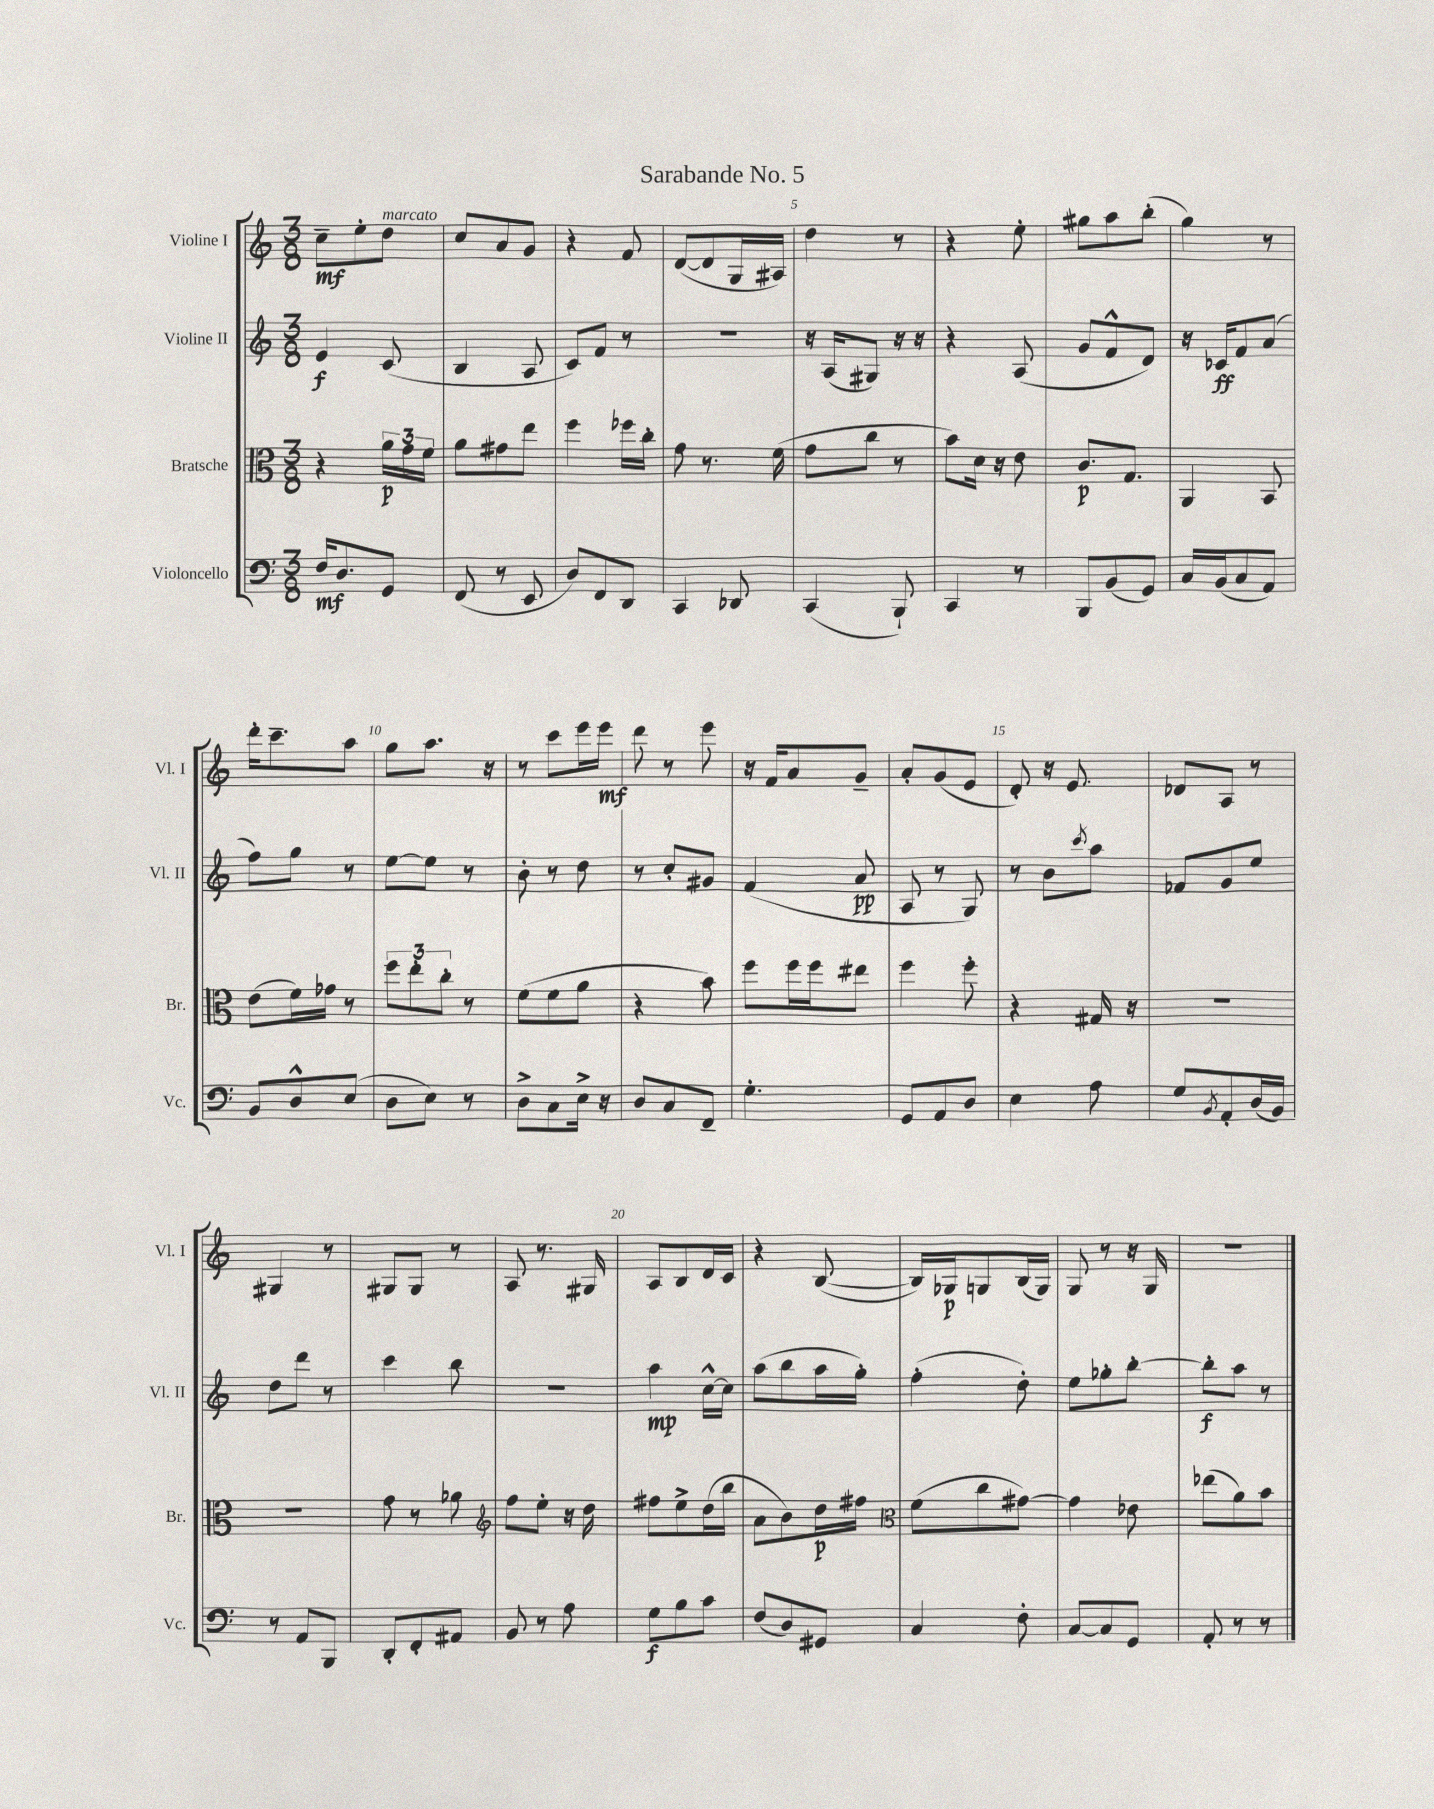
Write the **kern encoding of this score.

**kern	**dynam	**kern	**dynam	**kern	**dynam	**kern	**dynam
*part4	*part4	*part3	*part3	*part2	*part2	*part1	*part1
*staff4	*staff4	*staff3	*staff3	*staff2	*staff2	*staff1	*staff1
*I"Violoncello	*	*I"Bratsche	*	*I"Violine II	*	*I"Violine I	*
*I'Vc.	*	*I'Br.	*	*I'Vl. II	*	*I'Vl. I	*
*clefF4	*	*clefC3	*	*clefG2	*	*clefG2	*
*k[]	*	*k[]	*	*k[]	*	*k[]	*
*M3/8	*	*M3/8	*	*M3/8	*	*M3/8	*
=1	=1	=1	=1	=1	=1	=1	=1
16F/KL	mf	4r	.	4e/	f	8cc~\L	mf
8.D/	.	.	.	.	.	.	.
.	.	.	.	.	.	8ee'\	.
!	!	!	!	!	!	!LO:TX:a:i:t=marcato	!
8GG/J	.	24a\LL	p	(8c/	.	8dd\J	.
.	.	24g\	.	.	.	.	.
.	.	24f\JJ	.	.	.	.	.
=2	=2	=2	=2	=2	=2	=2	=2
(8FF/	.	8a\L	.	4B/	.	8cc/L	.
8r	.	8g#X\	.	.	.	8a/	.
8EE/	.	8ee\J	.	8A/	.	8g/J	.
=3	=3	=3	=3	=3	=3	=3	=3
8D/L)	.	4ff\	.	8c/L)	.	4r	.
8FF/	.	.	.	8f/J	.	.	.
8DD/J	.	16ff-X\LL	.	8r	.	8f/	.
.	.	16cc'\JJ	.	.	.	.	.
=4	=4	=4	=4	=4	=4	=4	=4
4CC/	.	8g\	.	4.r	.	([8d/L	.
.	.	8.r	.	.	.	8d/]	.
8DD-X/	.	.	.	.	.	16G/L	.
.	.	(16f\	.	.	.	16A#X/JJ)	.
=5	=5	=5	=5	=5	=5	=5	=5
(4CC/	.	8g\L	.	16r	.	4dd\	.
.	.	.	.	(16A/KL	.	.	.
.	.	8cc\J	.	8G#X/J)	.	.	.
8BBB`/)	.	8r	.	16r	.	8r	.
.	.	.	.	16r	.	.	.
=6	=6	=6	=6	=6	=6	=6	=6
4CC/	.	8b\L)	.	4r	.	4r	.
.	.	16d\Jk	.	.	.	.	.
.	.	16r	.	.	.	.	.
8r	.	8e\	.	(8A/	.	8ee'\	.
=7	=7	=7	=7	=7	=7	=7	=7
8BBB/L	.	8.c/L	p	8g/L	.	8gg#X\L	.
(8BB/	.	.	.	8f^^/	.	8aa\	.
.	.	8.G/J	.	.	.	.	.
8GG/J)	.	.	.	8d/J)	.	(8bb'\J	.
=8	=8	=8	=8	=8	=8	=8	=8
16C/LL	.	4AA/	.	16r	.	4gg\)	.
(16BB/J	.	.	.	16c-X/KL	ff	.	.
8C/	.	.	.	8f/	.	.	.
8AA/J)	.	8BB/	.	(8a/J	.	8r	.
!!LO:LB:g=z
=9	=9	=9	=9	=9	=9	=9	=9
8BB/L	.	(8e\L	.	8ff\L)	.	16ddd'\KL	.
.	.	.	.	.	.	8.ccc~\	.
8D^^/	.	16f\L)	.	8gg\J	.	.	.
.	.	16g-X\JJ	.	.	.	.	.
(8E/J	.	8r	.	8r	.	8aa\J	.
=10	=10	=10	=10	=10	=10	=10	=10
8D\L	.	12ff\L	.	[8ee\L	.	8gg\L	.
.	.	12ee'\	.	.	.	.	.
8E\J)	.	.	.	8ee\J]	.	8.aa\J	.
.	.	12cc'\J	.	.	.	.	.
8r	.	8r	.	8r	.	.	.
.	.	.	.	.	.	16r	.
=11	=11	=11	=11	=11	=11	=11	=11
8D^\L	.	(8f\L	.	8b'\	.	8r	.
8C\	.	8f\	.	8r	.	8ccc\L	.
16E^\Jk	.	8a\J	.	8dd\	.	16eee\L	.
16r	.	.	.	.	.	16eee\JJ	mf
=12	=12	=12	=12	=12	=12	=12	=12
8D/L	.	4r	.	8r	.	8ddd\	.
8C/	.	.	.	8cc'/L	.	8r	.
8FF~/J	.	8b\)	.	8g#X/J	.	8eee\	.
=13	=13	=13	=13	=13	=13	=13	=13
4.G'\	.	8ff\L	.	(4f/	.	16r	.
.	.	.	.	.	.	16f/KL	.
.	.	16ff\L	.	.	.	8a/	.
.	.	16ff\J	.	.	.	.	.
.	.	8ee#X\J	.	8a/	pp	8g~/J	.
=14	=14	=14	=14	=14	=14	=14	=14
8GG/L	.	4ff\	.	8A/	.	8a'/L	.
8AA/	.	.	.	8r	.	(8g/	.
8D/J	.	8ff'\	.	8G/)	.	8e/J	.
=15	=15	=15	=15	=15	=15	=15	=15
4E\	.	4r	.	8r	.	8d'/)	.
.	.	.	.	8b\L	.	16r	.
.	.	.	.	.	.	8.e/	.
.	.	.	.	8qccc/	.	.	.
8A\	.	16G#X/	.	8aa\J	.	.	.
.	.	16r	.	.	.	.	.
=16	=16	=16	=16	=16	=16	=16	=16
8G/L	.	4.r	.	8f-X/L	.	8d-X/L	.
8qBB/	.	.	.	.	.	.	.
8AA'/	.	.	.	8g/	.	8A/J	.
(16D/L	.	.	.	8ee/J	.	8r	.
16BB/JJ)	.	.	.	.	.	.	.
!!LO:LB:g=z
=17	=17	=17	=17	=17	=17	=17	=17
8r	.	4.r	.	8dd\L	.	4G#X/	.
8AA/L	.	.	.	8ddd\J	.	.	.
8BBB/J	.	.	.	8r	.	8r	.
=18	=18	=18	=18	=18	=18	=18	=18
8DD'/L	.	8g\	.	4ccc\	.	8G#X/L	.
8FF'/	.	8r	.	.	.	8G#/J	.
8AA#X/J	.	8a-X\	.	8bb\	.	8r	.
=19	=19	=19	=19	=19	=19	=19	=19
*	*	*clefG2	*	*	*	*	*
8BB/	.	8ff\L	.	4.r	.	8A/	.
8r	.	8ee'\J	.	.	.	8.r	.
8A\	.	16r	.	.	.	.	.
.	.	16dd\	.	.	.	16G#X/	.
=20	=20	=20	=20	=20	=20	=20	=20
8G\L	f	8ff#X\L	.	4aa\	mp	8A/L	.
8B\	.	8ee^\	.	.	.	8B/	.
8c\J	.	(16dd\L	.	[16cc^^\LL	.	16d/L	.
.	.	16bb\JJ	.	16cc\JJ]	.	16c/JJ	.
=21	=21	=21	=21	=21	=21	=21	=21
(8F/L	.	8a\L	.	(8aa\L	.	4r	.
8D/)	.	8b\)	.	8bb\	.	.	.
8GG#X/J	.	16dd\L	p	16aa\L	.	([8B/	.
.	.	16ff#X\JJ	.	16gg'\JJ)	.	.	.
=22	=22	=22	=22	=22	=22	=22	=22
*	*	*clefC3	*	*	*	*	*
4C/	.	(8f\L	.	(4ff'\	.	16B/LL])	.
.	.	.	.	.	.	16G-X/J	p
.	.	8cc\	.	.	.	8Gn/	.
8F'\	.	[8g#X\J)	.	8dd'\)	.	(16B/L	.
.	.	.	.	.	.	16G/JJ)	.
=23	=23	=23	=23	=23	=23	=23	=23
[8C/L	.	4g#\]	.	8ee\L	.	8G/	.
8C/]	.	.	.	8gg-X'\	.	8r	.
8GG/J	.	8e-X\	.	[8bb'\J	.	16r	.
.	.	.	.	.	.	16G/	.
=24	=24	=24	=24	=24	=24	=24	=24
8AA'/	.	(8ee-X\L	.	8bb'\L]	f	4.r	.
8r	.	8a\)	.	8aa\J	.	.	.
8r	.	8b\J	.	8r	.	.	.
==	==	==	==	==	==	==	==
*-	*-	*-	*-	*-	*-	*-	*-
